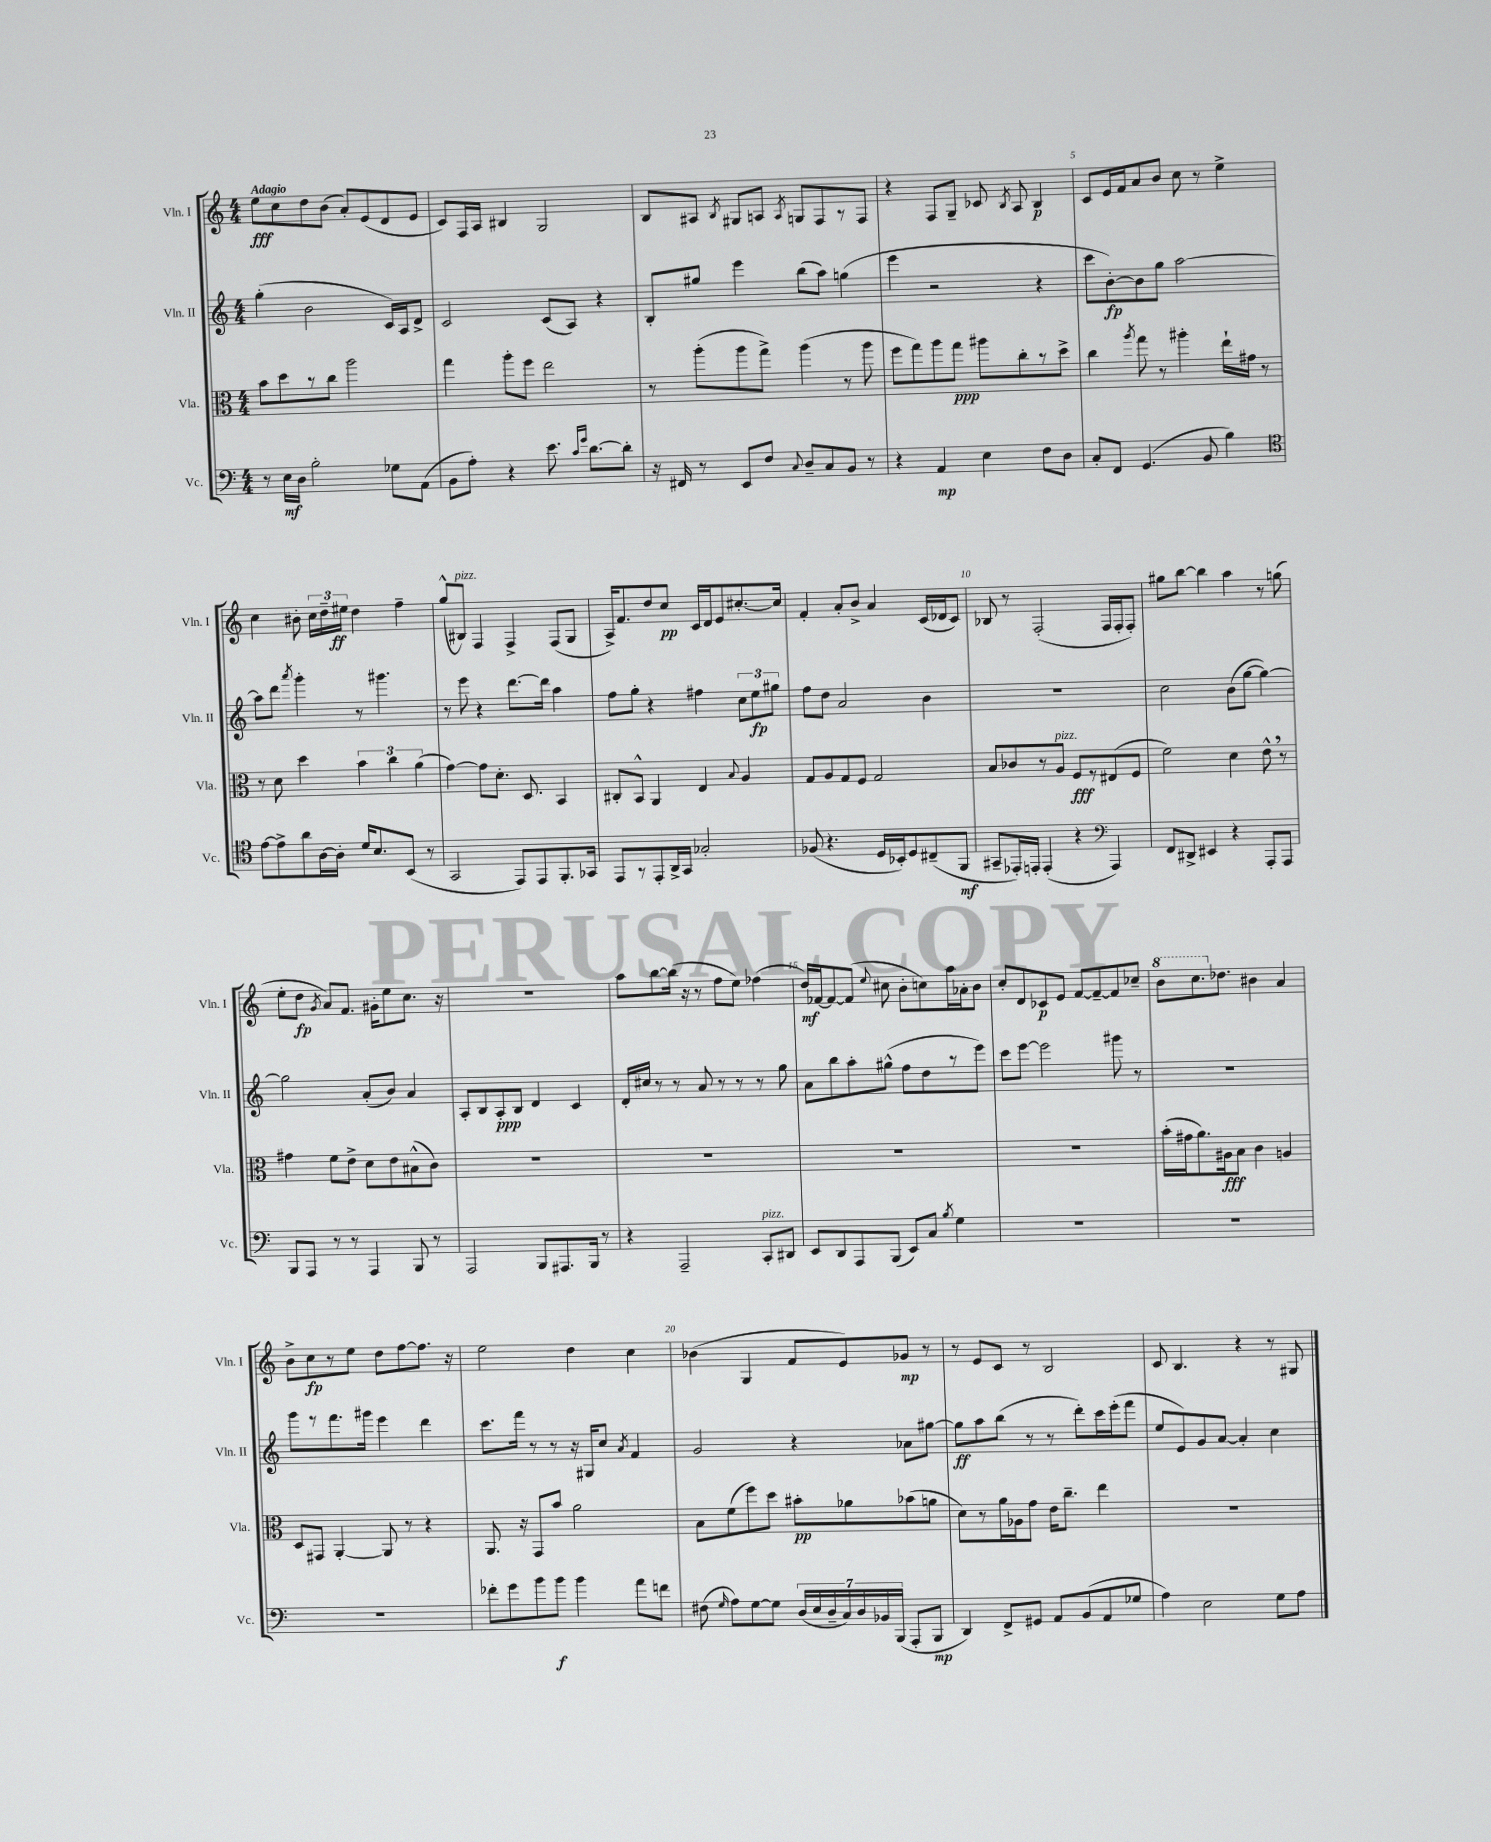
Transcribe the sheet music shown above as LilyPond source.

<<
\new StaffGroup <<
\new Staff = "s0" \with { instrumentName = "Vln. I" shortInstrumentName = "Vln. I" } {
    \clef treble \key c \major \numericTimeSignature \time 4/4 \tempo "Adagio"
    \autoBeamOff e''8[\fff c''8 d''8 b'8]( a'8[-.) e'8( d'8 e'8] |
    c'8[) f16 a16] bis4 g2 |
    b8[ ais8] \acciaccatura { b8 } gis8[ a8] \acciaccatura { a8 } g8[ f8 r8 f8] |
    r4 f8[ g8]-- ces'8 \acciaccatura { b8 } a8 b4\p |
    c'8[ e'16 f'16 a'8 b'8] c''8 r8 e''4-> |
    c''4 bis'8-. \tuplet 3/2 { c''16[ d''16-- eis''16]\ff } d''4 f''4-- |
    g''8[-^( bis8]^\markup { \italic "pizz." }) f4 f4-> f8[( g8] |
    a16[->) f'8. d''8 c''8]\pp c'16[ d'16 e'8 cis''8.~-. cis''16] |
    f'4-. a'8[-. b'8]-> a'4 c'16[( des'16 c'8]) |
    bes8 r8 f2-.( f16[ f16-. f8]-.) |
    gis''8[ b''8]~ b''4 a''4 r8 g''8( |
    e''8[-. d''8]\fp \acciaccatura { g'8 } a'8[) f'8.] gis'16[-. e''8 c''8.] r16 |
    R1 |
    a''8[ b''8~ b''16]( r16 r8 f''8[ e''8]) fes''4( |
    d''16[\mf) fes'16~ fes'8~ fes'8]( \appoggiatura { e''8 } cis''8 b'8[-. c''8) a''16 aes'16-. b'8] |
    c''8[-. d'8 ces'8\p e'8] f'8[~ f'8~-- f'8 ces''8]-- |
    \ottava #1 b''8[ c'''8. \ottava #0 des''8.] bis'4 a'4 |
    b'8[-> c''8\fp r8 e''8] d''8[ f''8~ f''8.] r16 |
    e''2 d''4 c''4 |
    bes'4( g4 f'8[ e'8) ges'8]\mp r8 |
    r8 e'8[ c'8] r8 b2 |
    c'8 b4. r4 r8 gis8 \bar "|." |
}
\new Staff = "s1" \with { instrumentName = "Vln. II" shortInstrumentName = "Vln. II" } {
    \clef treble \key c \major \numericTimeSignature \time 4/4
    \autoBeamOff g''4-.( b'2 c'16[) a16 d'8]-> |
    c'2 c'8[( a8]) r4 |
    b8[-. gis''8] e'''4 b''8[( a''8]) g''4( |
    e'''4 r2 r4 |
    c'''8[ b'8~-.\fp) b'8 g''8] a''2~ |
    a''8[ d'''8] \acciaccatura { a'''8 } g'''4-. r8 gis'''4. |
    r8 e'''8 r4 d'''8.[~ d'''16] a''4 |
    f''8[ g''8]-. r4 fis''4 \tuplet 3/2 { c''8[ e''8\fp gis''8] } |
    f''8[ d''8] a'2 b'4 |
    R1 |
    c''2 b'8[( g''8]~ g''4~) |
    g''2 a'8[-.( b'8]) a'4 |
    a8[-. b8 a8-.\ppp b8] d'4 c'4 |
    d'16[-. cis''16] r8 r8 a'8 r8 r8 r8 g''8 |
    a'8[ b''8 a''8-. gis''8]-^( f''8[ d''8 r8 e'''8]) |
    c'''8[ e'''8]~ e'''2 gis'''8 r8 |
    R1 |
    g'''8[ r8 f'''8. gis'''16] e'''4 d'''4 |
    c'''8.[ f'''16] r8 r8 r16 gis16[ c''8] \acciaccatura { a'8 } f'4 |
    g'2 r4 aes'8[ gis''8]~ |
    gis''8[\ff a''8 b''8]( r8 r8 d'''8[-.) c'''16 e'''16-.( f'''8] |
    e''8[ e'8) g'8 a'8]~ a'4-. c''4 \bar "|." |
}
\new Staff = "s2" \with { instrumentName = "Vla." shortInstrumentName = "Vla." } {
    \clef alto \key c \major \numericTimeSignature \time 4/4
    \autoBeamOff b'8[ d''8 r8 c''8] a''2 |
    g''4 a''8[-. f''8] e''2 |
    r8 a''8[-.( a''8 g''8]->) a''4( r8 a''8 |
    f''8[ g''8) a''8 g''8]\ppp ais''8[ c''8-. r8 d''8]-> |
    c''4 \acciaccatura { a''8 } g''8 r8 ais''4-. e''16[-! gis'16] r8 |
    r8 d'8 d''4 \tuplet 3/2 { b'4 c''4 a'4( } |
    g'4~) g'8[ d'8.]-. d8. b,4 |
    cis8[-. b,8]-^ a,4 e4 \appoggiatura { b8 } a4 |
    g8[ a8 g8 f8] g2 |
    b8[ ces'8 r8 a8]^\markup { \italic "pizz." } f8[\fff r8 eis8( f8] |
    f'2) d'4 e'8-^ \breathe r8 |
    gis'4 f'8[ e'8]-> d'8[ e'8 bis8-^( c'8]) |
    R1 |
    R1 |
    R1 |
    R1 |
    b'16[-.( gis'16 a'8.) ais16\fff b8] c'4 a4 |
    d8[ gis,8] a,4~-. a,8 r8 r4 |
    a,8. r16 g,8[ b'8] a'2 |
    b8[ f'8( f''8) d''8] bis'8[-.\pp aes'8 bes'8( a'8] |
    d'8[) r8 a'16 aes16 g'8] e'16[ c''8.]-- e''4 |
    R1 \bar "|." |
}
\new Staff = "s3" \with { instrumentName = "Vc." shortInstrumentName = "Vc." } {
    \clef bass \key c \major \numericTimeSignature \time 4/4
    \autoBeamOff r8 e16[\mf d16] b2-. ges8[ a,8]( |
    b,8[ a8]-.) r4 e'8. \grace { c'16[ g'16] } d'8.[~ d'8]-. |
    r16 fis,16 r8 e,8[ f8] \appoggiatura { c8 } d8[-- c8 b,8] r8 |
    r4 a,4\mp e4 f8[ d8] |
    c8[-. f,8] g,4.( b,8 b4) |
    \clef tenor e'8[~ e'8-> a'8 a16~ a16]-. d'16[ b8. b,8]( r8 |
    g,2 e,8[) e,8 f,8.-. ges,16] |
    e,8[ r8 e,8-. a,16-> g,16] ges2-. |
    fes8( r4. d16[ bes,16-.) d8 cis8--( f,8]\mf |
    gis,8[-- ees,16-.) e,16]-. e,4-.( r4 \clef bass a,,4) |
    f,8[ dis,8]-> eis,4 r4 a,,8[-. a,,8] |
    b,,8[ a,,8] r8 r8 a,,4 b,,8 r8 |
    a,,2 b,,8[ ais,,8. b,,16] r8 |
    r4 a,,2-- c,8[-.^\markup { \italic "pizz." } dis,8] |
    e,8[ d,8 a,,8 b,,8]( e,8[) c8] \acciaccatura { b8 } g4 |
    R1 |
    R1 |
    R1 |
    fes'8[-. g'8 b'8 b'8]\f b'4 a'8[ f'8] |
    fis8( \grace { g16 } a8[) g8~ g8] \tuplet 7/4 { d16[( e16 d16-- c16) d16 bes,16 b,,16]( } a,,8[-. b,,8]\mp |
    d,4) f,8[-> gis,8] a,8[ b,8( a,8 ges8] |
    a4) e2 g8[ a8] \bar "|." |
}
>>
>>
\layout { \context { \Score \override BarNumber.break-visibility = ##(#f #t #t) barNumberVisibility = #(every-nth-bar-number-visible 5) } }
